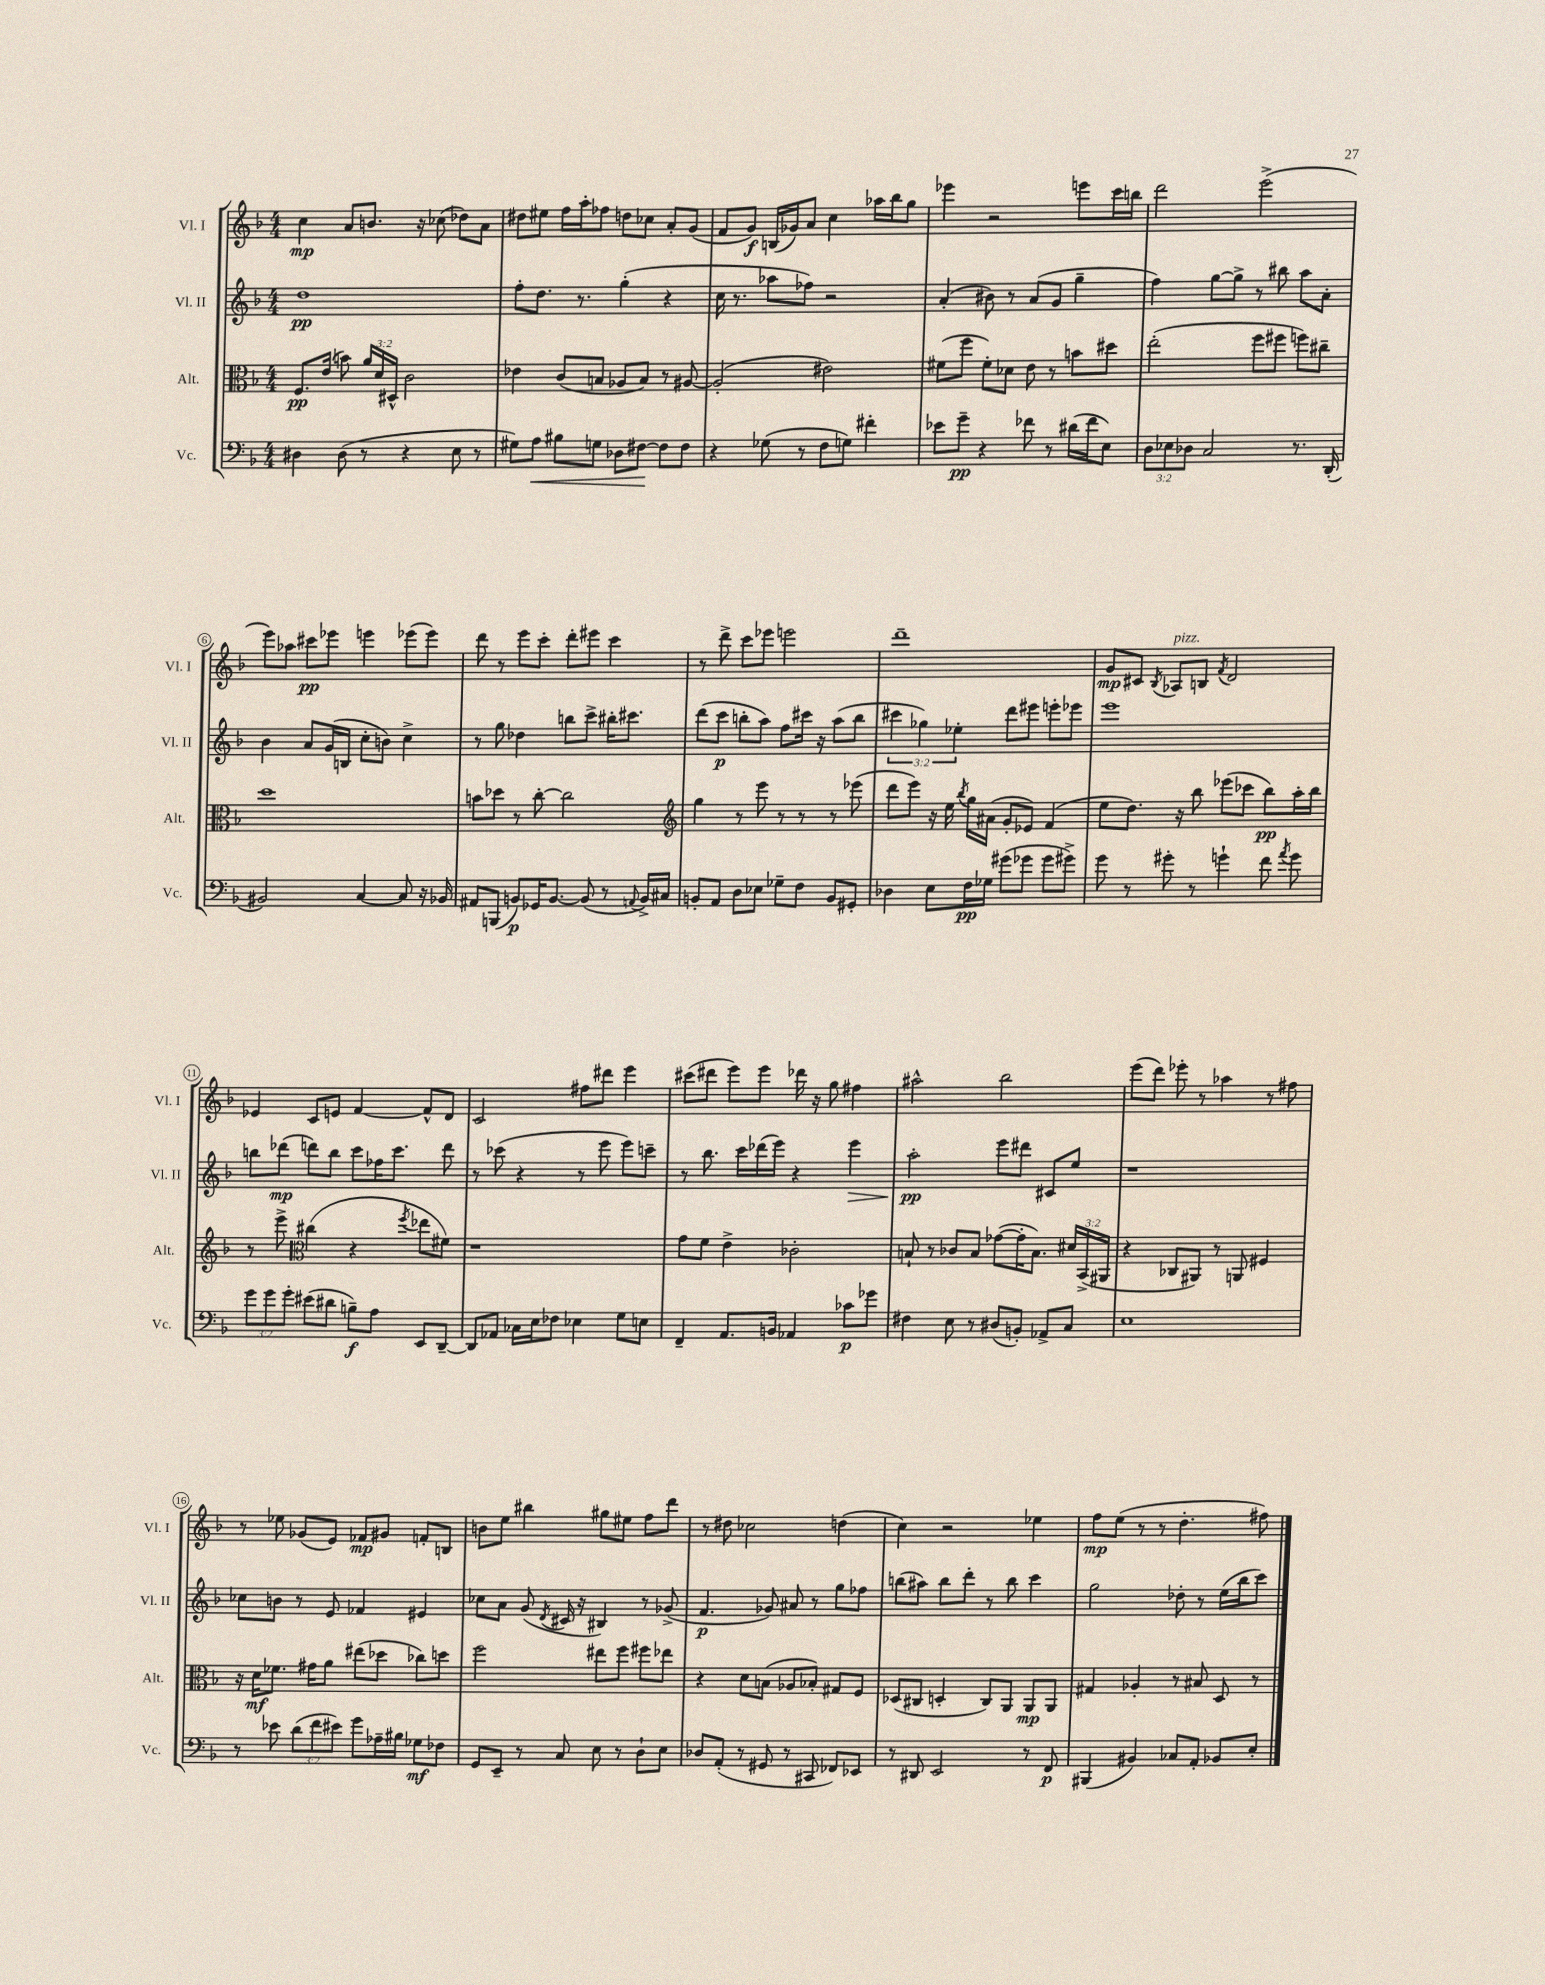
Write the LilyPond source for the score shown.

<<
\new StaffGroup <<
\new Staff = "s0" \with { instrumentName = "Vl. I" shortInstrumentName = "Vl. I" } {
    \clef treble \key f \major \numericTimeSignature \time 4/4
    \autoBeamOff c''4\mp a'8[ b'8.] r16 ces''8( des''8[) a'8] |
    dis''8[ eis''8] f''16[ a''16-. fes''8] d''8[ ces''8] a'8[-. g'8]( |
    f'8[ g'8]\f) b16[( ges'16) a'8] c''4 aes''16[ bes''16 g''8] |
    ees'''4 r2 e'''8[ c'''16 b''16] |
    d'''2 e'''2->( |
    e'''8[) aes''8] cis'''8[\pp ees'''8] e'''4 ees'''8[( ees'''8]) |
    d'''8 r8 e'''8[ c'''8]-. d'''8[-. eis'''8] c'''4 |
    r8 d'''8-> c'''8[ ees'''8] e'''2 |
    d'''1-- |
    g'8[\mp cis'8] \acciaccatura { bes8 } aes8[^\markup { \italic "pizz." } b8] \acciaccatura { f'8 } d'2 |
    ees'4 c'8[ e'8] f'4~ f'8[-^ d'8] |
    c'2 fis''8[ dis'''8] e'''4 |
    cis'''8[( dis'''8] e'''8[) e'''8] des'''16 r16 g''8 fis''4 |
    ais''2-^ bes''2 |
    e'''8[( d'''8]) ees'''8-. r8 aes''4 r8 fis''8 |
    r8 ees''8 ges'8[( e'8]) fes'8[\mp gis'8] f'8[-. b8] |
    b'8[ e''8] bis''4 gis''8[ eis''8] f''8[ d'''8] |
    r8 dis''8 ces''2 d''4( |
    c''4) r2 ees''4 |
    f''8[\mp e''8]( r8 r8 d''4.-. fis''8) \bar "|." |
}
\new Staff = "s1" \with { instrumentName = "Vl. II" shortInstrumentName = "Vl. II" } {
    \clef treble \key f \major \numericTimeSignature \time 4/4 \override Staff.TupletNumber.text = #tuplet-number::calc-fraction-text
    \autoBeamOff d''1\pp |
    f''8[-. d''8.] r8. g''4-.( r4 |
    c''16 r8. aes''8[ fes''8]) r2 |
    a'4-.( bis'8) r8 a'8[( g'8] g''4-- |
    f''4) g''8[~ g''8]-> r8 bis''8 a''8[ a'8]-. |
    bes'4 a'8[ g'16( b16] c''8[-. b'8]) c''4-> |
    r8 g''8 des''4 b''8[ c'''8]-> bis''16[-. cis'''8.] |
    d'''8[( c'''8]\p b''8[-. a''8]) f''8[ cis'''16] r16 a''8[( b''8] |
    \tuplet 3/2 { cis'''4 ges''4) ees''4-. } d'''8[ eis'''8] e'''8[-. ees'''8] |
    e'''1 |
    b''8[ des'''8]\mp( d'''8[) b''8] c'''8[ fes''16 c'''8.] d'''8 |
    r8 ces'''8( r4 r8 e'''8 e'''8[) c'''8]-- |
    r8 bes''8. c'''16[ des'''16( e'''16]) r4 e'''4\> |
    a''2-.\pp\! e'''8[ dis'''8] cis'8[ e''8] |
    r1 |
    ces''8[ b'8] r8 e'8 fes'4 eis'4 |
    ces''8[ a'8] g'8( \acciaccatura { d'8 } cis'16 r16 bis4) r8 ges'8->( |
    f'4.\p ges'8) ais'8 r8 g''8[ fes''8] |
    b''8[( ais''8]) b''8[ d'''8]-. r8 b''8 c'''4 |
    g''2 des''8-. r8 e''16[( bes''16 c'''8]) \bar "|." |
}
\new Staff = "s2" \with { instrumentName = "Alt." shortInstrumentName = "Alt." } {
    \clef alto \key f \major \numericTimeSignature \time 4/4 \override Staff.TupletNumber.text = #tuplet-number::calc-fraction-text
    \autoBeamOff f8.[\pp e'16]( b'8) \tuplet 3/2 { a'16[ d'16 dis16]-^ } c'2 |
    ees'4 c'8[( b8] aes8[ b8]) r8 ais8~ |
    ais2-.( eis'2) |
    fis'8[( f''8] fis'8[-.) des'8] e'8 r8 b'8[ dis''8] |
    e''2-.( f''8[ fis''8] f''8[) cis''8]-- |
    d''1 |
    b'8[ des''8] r8 c''8~-. c''2 |
    \clef treble g''4 r8 e'''8 r8 r8 r8 ees'''8( |
    d'''8[ e'''8]) r16 e''16 \acciaccatura { bes''8 } g''16[ ais'16]( g'8[-. ees'8]) f'4( |
    e''8[ d''8.]) r16 bes''8 ees'''8[( ces'''8] bes''8[\pp) a''16-. bes''16] |
    r8 e'''8-> \clef alto cis''4( r4 \acciaccatura { f''8 } ees''8[ fis'8]) |
    r1 |
    g'8[ f'8] e'4-> ces'2-. |
    b8-! r8 ces'8[ b8] ges'8[~( ges'16-. b8.]) \tuplet 3/2 { dis'16[ bes,16->( ais,16] } |
    r4 ces8[ ais,8]) r8 a,8 fis4 |
    r16 d'16[\mf fes'8.] gis'16[ a'8] eis''8[( des''8] ces''8[) d''8] |
    f''2 eis''8[ f''8] fis''8[ ees''8] |
    r4 d'8[ b8]( aes8[ bes8]-.) gis8[ f8] |
    des8[( cis8] d4-. cis8[) a,8] a,8[\mp a,8] |
    gis4 aes4-. r8 bis8 d8 r8 \bar "|." |
}
\new Staff = "s3" \with { instrumentName = "Vc." shortInstrumentName = "Vc." } {
    \clef bass \key f \major \numericTimeSignature \time 4/4 \override Staff.TupletNumber.text = #tuplet-number::calc-fraction-text
    \autoBeamOff dis4 dis8( r8 r4 e8 r8 |
    gis8[) a8]\< bis8[ g8] des8[ fis8]~\! fis8[ fis8] |
    r4 ges8( r8 f8[ g8]) fis'4-. |
    ees'8[ g'8]--\pp r4 fes'8 r8 dis'16[( fes'16 e8]) |
    \tuplet 3/2 { d8[ ees8 des8] } c2 r8. d,16-.( |
    bis,2) c4~ c8 r16 bes,16 |
    ais,8[ b,,8]( b,8[\p) ges,16 b,8.]~ b,8( r8 \appoggiatura { a,8 } b,16[->) cis16] |
    b,8[-. a,8] d8[ ees8] ges8[-- f8] b,8[ gis,8]-. |
    des4 e8[ f16\pp ges16] gis'8[( ges'8] ges'8[ gis'8]->) |
    g'8 r8 gis'8-. r8 g'4-! f'8 \acciaccatura { a'8 } g'8 |
    \tuplet 3/2 { g'8[ g'8 g'8]-. } eis'8[( dis'8] b8[--\f) a8] e,8[ d,8]~-- |
    d,8[ aes,8] ces16[ e16 fes8] ees4 g8[ e8] |
    f,4-- a,8.[ b,16] aes,4 ces'8[\p ges'8] |
    fis4 e8 r8 dis8[( b,8]-.) aes,8[-> c8] |
    e1 |
    r8 ees'8 \tuplet 3/2 { d'8[( f'8 eis'8]) } g'8[ aes16-- bis16] ges8[\mf fes8] |
    g,8[ e,8]-- r8 c8 e8 r8 d8[-! e8] |
    des8[ a,8]-.( r8 gis,8 r8 cis,8 fes,8[) ees,8] |
    r8 dis,8 e,2 r8 f,8\p |
    bis,,4( bis,4) ces8[ a,8]-. bes,8[ e8]-. \bar "|." |
}
>>
>>
\layout { \context { \Score \override BarNumber.stencil = #(make-stencil-circler 0.1 0.3 ly:text-interface::print) } }
